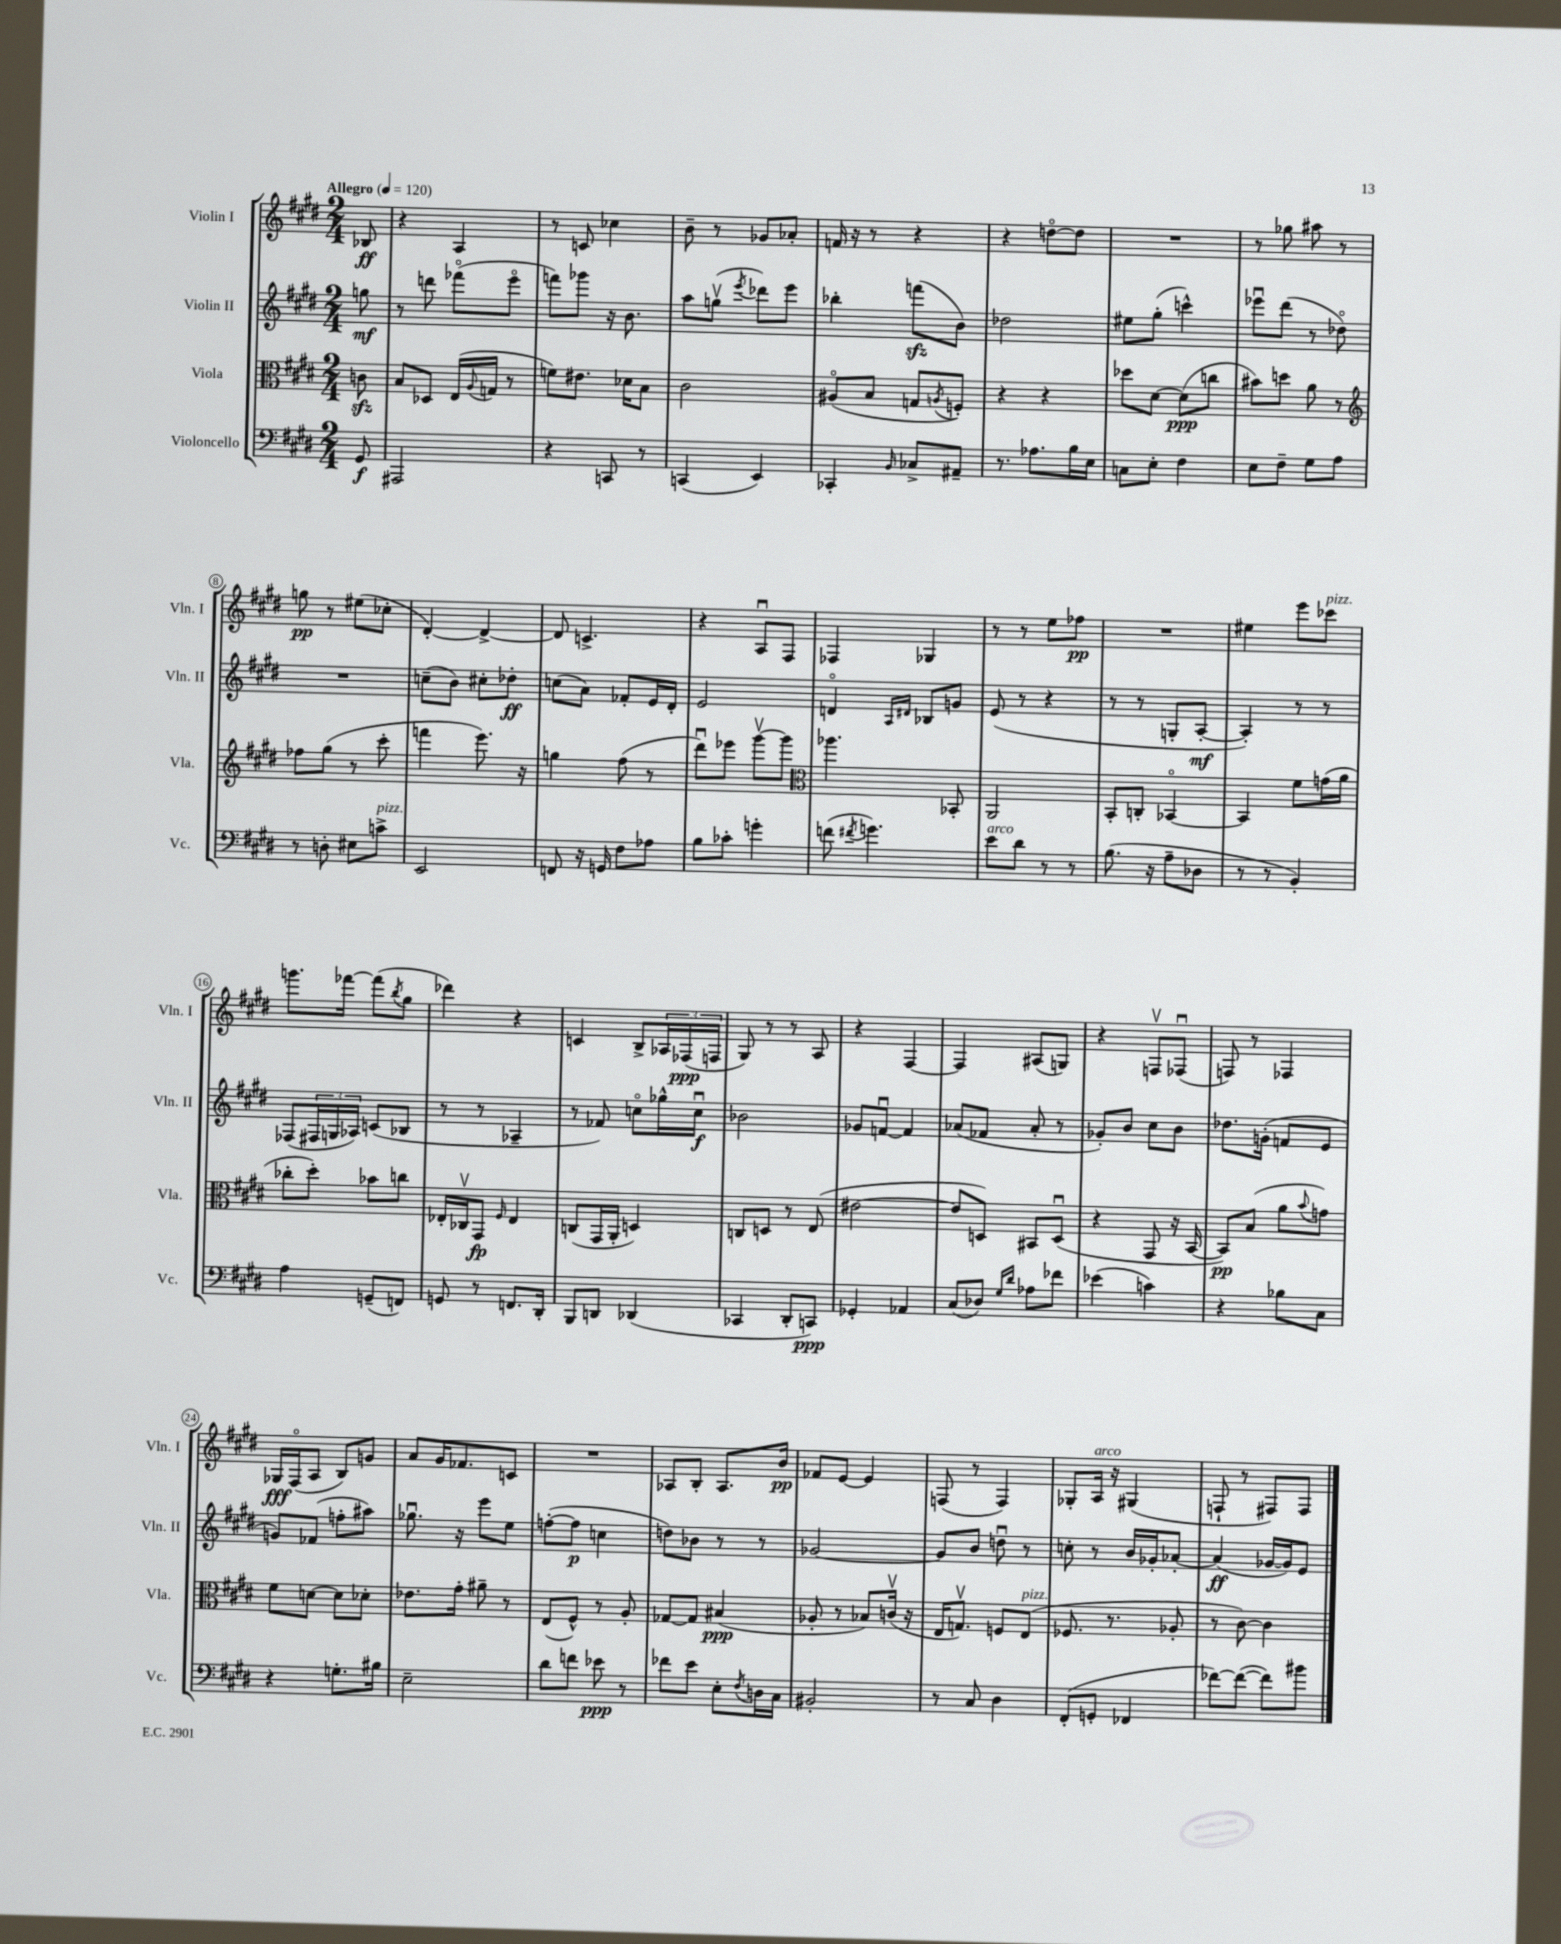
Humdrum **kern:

**kern	**kern	**kern	**kern
*staff4	*staff3	*staff2	*staff1
*clefF4	*clefC3	*clefG2	*clefG2
*k[f#c#g#d#]	*k[f#c#g#d#]	*k[f#c#g#d#]	*k[f#c#g#d#]
*M2/4	*M2/4	*M2/4	*M2/4
*MM120	*MM120	*MM120	*MM120
8GG#	8c	8gg	8B-
=	=	=	=
2AAA#	8B	8r	4r
.	8D-	8ddd	.
.	(16E	(8fff-o	4A
.	8qqA	.	.
.	16G	.	.
.	8r	8eeeo	.
=	=	=	=
4r	8f)	8fff)	8r
.	8.e#	8ggg-	8c
8CC	.	16r	4cc-
.	16d-	8.b	.
8r	8B	.	.
=	=	=	=
(4CC	2c#	8aa	8b~
.	.	(8ggv	8r
.	.	8qeee	.
4EE)	.	8ddd-)	8g-
.	.	8eee	8a-'
=	=	=	=
4CC-'	(8A#o	4bb-'	16f
.	.	.	16r
.	8B	.	8r
16qqBB	.	.	.
8C-^	8G	(8fff	4r
.	8qA	.	.
8AA#~	8F')	8b)	.
=	=	=	=
8.r	4r	2dd-	4r
8.A-	.	.	.
.	4r	.	[8ddo
16B	.	.	8dd]
16E	.	.	.
=	=	=	=
8C	8dd-	8ee#	2r
8E'	[8d#	(8gg#'	.
4F#	(8d#]	4ccc^^)	.
.	8cc	.	.
=	=	=	=
8E	8b#)	8eee-u	8r
8F#~	8dd	(8ddd#	8gg-
8G#	8a	8r	8aa#
8A	8r	8dd-o)	8r
=	=	=	=
*	*clefG2	*	*
8r	8ff-	2r	8gg
8D'	(8gg#	.	8r
8E#	8r	.	(8ee#
8c^	8ccc#'	.	8cc-'
=	=	=	=
2EE	4fff	(8cc~	[4d#')
.	.	8b)	.
.	8.eee)	8cc#'	4d#^_
.	.	8dd-'	.
.	16r	.	.
=	=	=	=
8FF	4gg	(8cc	8d#]
16r	.	8a)	4.c^
16GG	.	.	.
8F#	(8ff#	8f-'	.
8A-	8r	16e	.
.	.	16d#'	.
=	=	=	=
8B	8ddd#u)	2e	4r
8c-'	8eee-	.	.
4g'	[8ggg#v	.	8Au
.	8ggg#]	.	8F#
=	=	=	=
*	*clefC3	*	*
(8f	4.aa-	4do	4F-
8qf#	.	.	.
4.g)	.	.	.
.	.	16qqA	.
.	.	16qqd#	.
.	.	8B-	4G-
.	8BB-'	8g	.
=	=	=	=
8e	2AA	(8e	8r
8d#	.	8r	8r
8r	.	4r	8ee
8r	.	.	8ff-
=	=	=	=
(8.B	8BB'	8r	2r
.	8C'	8r	.
16r	.	.	.
8A~	[4BB-o	8G'	.
8D-	.	[8A'	.
=	=	=	=
8r	4BB-]	4A'])	4ee#
8r	.	.	.
4BB')	8f#	8r	8eee
.	(16g	8r	8ccc-
.	16a	.	.
=	=	=	=
4A	8cc-'	(8F-	8.ggg
.	8dd#')	24F#	.
.	.	24G	.
.	.	.	[16fff-
.	.	24A-)	.
(8GG~	8b-	(8c	(8fff-]
.	.	.	8qbb
8FF)	8cc	8B-	8gg#
=	=	=	=
8GG	16E-'	8r	4ddd-)
.	16C-v	.	.
8r	8GG#	8r	.
.	16qqF#	.	.
8.FF	4E-	4A-~	4r
16DD#'	.	.	.
=	=	=	=
8BBB	(8C	8r	4c
8DD	16GG#	8f-)	.
.	16AA'	.	.
(4DD-	4D)	8cco	8B^
.	.	16gg-^^	24A-
.	.	.	(24F-
.	.	16ccu	.
.	.	.	24F
=	=	=	=
4CC-	8C	2b-	8G#)
.	8D	.	8r
8DD#'	8r	.	8r
8CC)	(8E	.	8A
=	=	=	=
4GG-'	[2e#	8g-	4r
.	.	[8fu	.
4AA-	.	4f]	[4F#
=	=	=	=
(8C#	8e#]	(8a-	4F#]
8D-)	8D)	8f-	.
16qqG#	.	.	.
16qqd#	.	.	.
8A-	8BB#	8a-'	(8A#
8f-	(8Du	8r	8G)
=	=	=	=
(4e-	4r	8g-')	4r
.	.	8b	.
4c)	8GG#	8cc#	8Fv
.	16r	8b	(8F-u
.	[16BB	.	.
=	=	=	=
4r	8BB])	8.dd-	8F)
.	(8B	.	8r
.	.	(16g'	.
8B-	8a	8f	4F-
.	8qqb	.	.
8C#	8g)	8e	.
=	=	=	=
4r	8f#	8g)	16G-
.	.	.	(16F#o
.	[8d	(8f-	8A
8.G'	8d]	8ff'	8B)
.	8d-'	8aa#)	8g
16B#	.	.	.
=	=	=	=
2E~	8.e-	8.gg-u	8a
.	.	.	16g#
.	16g#'	16r	8.f-
.	8a#~	8eee	.
.	8r	8ee	8c
=	=	=	=
8d#	(8E	([8ff'	2r
8f	8F#^^)	8ff]	.
8e-	8r	4cc	.
8r	8A'	.	.
=	=	=	=
8f-	[8G-	8dd)	8A-
8e	8G-]	8b-	8B'
8E'	(4B#	8r	8.A-
8qF#	.	.	.
16D	.	8r	.
16C#	.	.	16b
=	=	=	=
2BB#'	8A-'	[2g-	8f-
.	8r	.	[8e
.	8B-)	.	4e]
.	(16cv	.	.
.	16r	.	.
=	=	=	=
8r	16E	8g-]	(8F
.	8.Gv)	.	.
8C#	.	8b	8r
4D#	8F	8ddu	4F)
.	(8E	8r	.
=	=	=	=
(8FF#'	8.F-	8cc'	8G-'
8GG'	.	8r	16A
.	8.r	.	16r
4FF-	.	16b	(4G#
.	.	16g-'	.
.	8A-'	[8a-'	.
=	=	=	=
[8f-)	8r	(4a-]	8F`
(8f-_	[8c#)	.	8r
8f-])	4c#]	[16g-	8F#)
.	.	16g-])	.
8b#	.	8e	8F#
==	==	==	==
*-	*-	*-	*-
